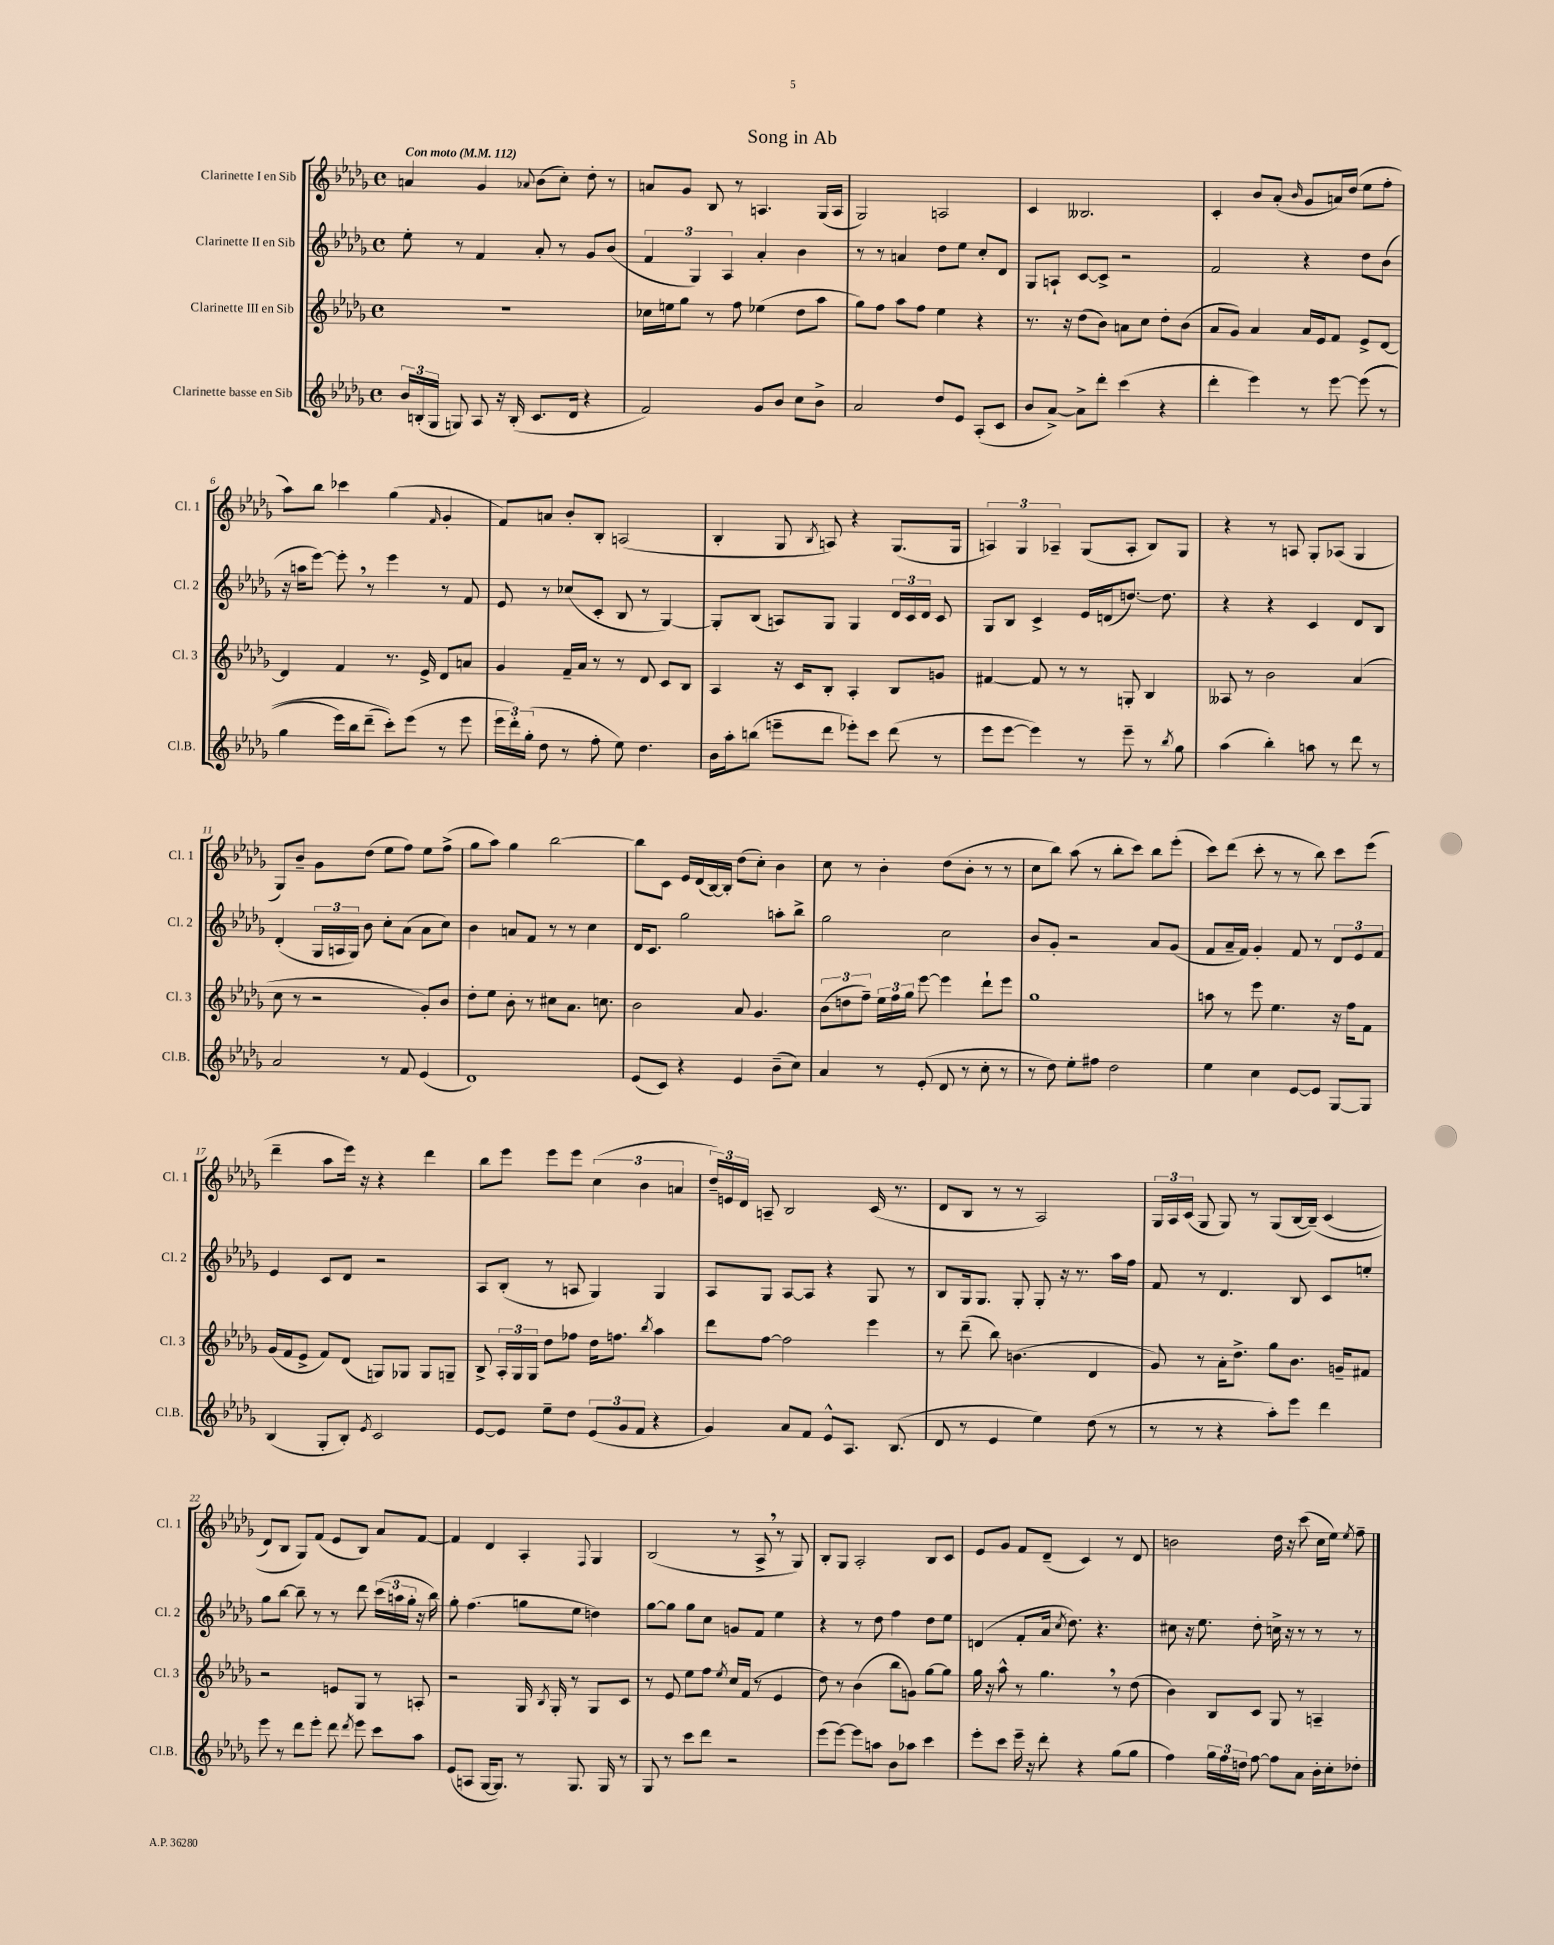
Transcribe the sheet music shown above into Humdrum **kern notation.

**kern	**kern	**kern	**kern
*staff4	*staff3	*staff2	*staff1
*clefG2	*clefG2	*clefG2	*clefG2
*k[b-e-a-d-g-]	*k[b-e-a-d-g-]	*k[b-e-a-d-g-]	*k[b-e-a-d-g-]
*M4/4	*M4/4	*M4/4	*M4/4
*met(c)	*met(c)	*met(c)	*met(c)
*MM112	*MM112	*MM112	*MM112
24b-	1r	8ee-'	4a
(24B'	.	.	.
24G-	.	.	.
8G)	.	8r	.
8A-	.	4f	4g-
16r	.	.	.
(16B'	.	.	.
.	.	.	8qqa-
8.c	.	8a-'	(8b-
.	.	8r	8cc')
16d-	.	.	.
4r	.	8g-	8dd-'
.	.	(8b-	8r
=	=	=	=
2f)	16cc-	6f	8a
.	16ee	.	.
.	8gg-	.	8g-
.	.	6G-)	.
.	8r	.	8B-
.	.	6A-	.
.	8ff	.	8r
8g-	(4ee-	4a-'	4.A
8b-	.	.	.
8cc	8dd-	4b-	.
8b-^	8aa-	.	(16G-
.	.	.	16A
=	=	=	=
2a-	8gg-)	8r	2G-)
.	8ff	8r	.
.	8aa-	4a	.
.	8ff	.	.
8dd-	4ee-	8dd-	2A
8e-	.	8ee-	.
(8A-'	4r	8cc'	.
8c	.	8d-	.
=	=	=	=
8b-	8.r	8G-	4c
[8a-^)	.	8A`	.
.	16r	.	.
8a-^]	(8dd-	[8c	2.B--
8ddd-'	8b-)	8c^]	.
(4ccc	8a	2r	.
.	8cc	.	.
4r	8dd-'	.	.
.	(8b-	.	.
=	=	=	=
4ddd-'	8a-	2f	4c'
.	8g-)	.	.
4eee-)	4a-	.	8b-
.	.	.	(8a-'
.	.	.	16qqb-
8r	16a-	4r	8g-
.	16e-	.	.
[8eee-	8f	.	16a)
.	.	.	(16dd-
&((8eee-]	8e-^	8dd-	8ee-
8r	[8d-	(8b-	8ff'
=	=	=	=
4gg-	4d-]	16r	8aa-)
.	.	16aa	.
.	.	[8eee-)	8bb-
16eee-)	4f	8eee-']	4ccc-
16bb-	.	.	.
(8ddd-~	.	8r	.
8ccc')&)	8.r	4eee-	(4gg-
(8eee-	.	.	.
.	16e-^	.	.
.	.	.	16qqf
8r	8d-	8r	4g-'
8eee-	8a	8f	.
=	=	=	=
24eee-	4g-	8e-	8f)
24ddd-')	.	.	.
(24gg-'	.	.	.
8dd-	.	8r	8a
8r	16f~	(8cc-	8b-'
.	16a-	.	.
8ff'	8r	8c'	8B-'
8ee-)	8r	8B-	(2A
4.dd-	8d-	8r	.
.	8c	[4G-)	.
.	8B-	.	.
=	=	=	=
16b-	4A-	8G-']	4B-'
16aa-'	.	.	.
(8bb	.	(8B-	.
8eee~	16r	8A)	8G-
.	16c	.	.
.	.	.	8qB-
8ddd-	8B-'	8G-	8A)
8eee-')	4A-'	4G-	4r
8ccc	.	.	.
(8ddd-	8B-	24d-	(8.G-
.	.	24c	.
.	.	24d-	.
8r	8g	8c	.
.	.	.	16G-
=	=	=	=
8eee-	[4f#	8G-	6A)
[8eee-	.	8B-	.
.	.	.	6G-
4eee-])	8f#]	4c^	.
.	.	.	6A-~
.	8r	.	.
8r	8r	16e-	(8G-
.	.	(16d	.
8eee-~	8G'	[8.dd)	8A-'
8r	4B-	.	8B-)
.	.	8.dd]	.
8qbb-	.	.	.
8gg-	.	.	8G-
=	=	=	=
(4aa-	8A--	4r	4r
.	8r	.	.
4bb-')	2b-	4r	8r
.	.	.	8A
8aa	.	4c	8G-'
8r	.	.	(8A-
8ddd-	(4a-	8d-	4G-
8r	.	8B-	.
=	=	=	=
2a-	8cc	(4d-'	8G-)
.	8r	.	8b-~
.	2r	24G-	8g-
.	.	24A	.
.	.	24G-)	.
.	.	8b-	(8dd-
8r	.	8cc'	8ee-
8f	.	(8a-	8ff)
(4e-	8g-')	8a-	8ee-
.	8b-	8cc)	(8ff^
=	=	=	=
1d-)	8dd-'	4b-	8gg-
.	8ee-	.	8aa-)
.	8b-'	8a	4gg-
.	8r	8f	.
.	8cc#	8r	[2bb-
.	8.a-	8r	.
.	.	4cc	.
.	8.cc	.	.
=	=	=	=
(8e-	2b-	16d-	8bb-]
.	.	8.c	.
8c)	.	.	8c
4r	.	2gg-	16e-
.	.	.	(16d-
.	.	.	[16B-)
.	.	.	16B-']
4e-	8a-	.	(8dd-
.	4.g-	.	8cc')
(8b-~	.	8aa'	4b-
8cc)	.	8bb-^	.
=	=	=	=
4a-	(12b-	2gg-	8cc
.	12dd	.	.
.	.	.	8r
.	12ff~)	.	.
8r	24ee-	.	4b-'
.	24ff	.	.
.	24gg-	.	.
(8e-'	[8eee-	.	.
8d-	4eee-]	2cc	(8dd-
8r	.	.	8b-'
8cc'	8ddd-`	.	8r
8r	8eee-	.	8r
=	=	=	=
8r	1gg-	8b-	8cc
8dd-)	.	8g-'	8bb-)
8ee-'	.	2r	(8aa-
8ff#	.	.	8r
2dd-	.	.	8bb-'
.	.	.	8ccc)
.	.	8a-	8bb-
.	.	(8g-	(8eee-'
=	=	=	=
4ee-	8aa	8f	8ccc)
.	8r	16a-~	(8ddd-
.	.	16f)	.
4cc	8eee-	4g-'	8ccc'
.	4.ee-	.	8r
[8e-	.	8f	8r
8e-]	.	8r	8bb-)
[8G-	16r	12d-	8ccc
.	16ff	.	.
.	.	12e-	.
8G-]	8f	.	(8eee-
.	.	12f	.
=	=	=	=
(4B-	(16g-	4e-	4ddd-~
.	16f	.	.
.	8e-^	.	.
8G-'	8f)	8c	8aa-
8B-')	(8d-	8d-	16eee-)
.	.	.	16r
8qe-	.	.	.
2c	8G)	2r	4r
.	8G-	.	.
.	8G-	.	4ddd-
.	8G~	.	.
=	=	=	=
[8e-	8B-^	8A-	8bb-
8e-]	24A-'	(8B-'	8eee-
.	24G-	.	.
.	24G-	.	.
8ee-~	8dd-	8r	8eee-
8dd-	8ff-	8A	8eee-
(12e-	16dd-	4G-)	(6cc
.	8.ff	.	.
12g-	.	.	.
12f	.	.	6b-
.	8qbb-	.	.
4r	4aa-	4G-	.
.	.	.	6a
=	=	=	=
4g-)	8ddd-	8A-	24dd-~)
.	.	.	24e
.	.	.	24d-
.	[8ff	8G-	8A~
8a-	2ff]	[8A-	2B-
8f	.	8A-]	.
8e-^^	.	4r	.
8.A-	.	.	.
.	4eee-	8G-	(16c
(8.B-	.	.	8.r
.	.	8r	.
=	=	=	=
8d-	8r	8B-	8d-
8r	(8ddd-~	16G-	8B-
.	.	8.G-	.
4e-	8bb-)	.	8r
.	(4.b	8G-'	8r
4ee-)	.	8G-'	2A-)
.	.	16r	.
.	.	8.r	.
(8dd-	4d-	.	.
8r	.	16aa-	.
.	.	16ff	.
=	=	=	=
8r	8g-)	8f	24G-
.	.	.	24A-
.	.	.	(24c
8r	8r	8r	8G-
4r	16a-'	4.d-	8G-)
.	8.dd-^	.	.
.	.	.	8r
8aa-')	8gg-	.	(8G-
8eee-	8.b-	8B-	[16B-
.	.	.	&(16B-~])
4ddd-	.	8c	(4c
.	16g~	.	.
.	8f#	8ee'	.
=	=	=	=
8eee-	2r	8gg-	8d-)
8r	.	[8bb-	8B-
8ddd-	.	8bb-~]	8G-&)
8eee-'	.	8r	(8f
8ddd-	8e	8r	8e-
8qddd-	.	.	.
8eee-	8G-	8ddd-	8B-)
8ccc	8r	(24ccc	8a-
.	.	24aa	.
.	.	24gg-'	.
8aa-	8A'	16r	[8f
.	.	16bb-)	.
=	=	=	=
(8e-	2r	8gg-'	4f]
8A	.	(4.ff	.
[16G-	.	.	4d-
8.G-])	.	.	.
8r	16G-	8gg	4A-'
.	8qB-	.	.
.	16G-'	.	.
8.G-	8r	8ee-	.
.	.	.	8qqF
.	8G-	4dd)	4G-
16G-	.	.	.
8r	8c	.	.
=	=	=	=
8G-	8r	[8gg-	(2B-
8r	8e-	8gg-]	.
8ccc	8ee-	8gg-	.
8ddd-	8ff	8cc	.
.	8qee-	.	.
2r	16cc	8g	8r
.	(16f	.	.
.	8r	8f	8A-^
.	4e-	4ee-	8r
.	.	.	8G-)
=	=	=	=
(8eee-	8dd-)	4r	8B-'
[8eee-)	8r	.	8G-
8eee-]	(4b-	8r	2A-'
8aa	.	8dd-	.
8b-	8bb-	4ff	.
8aa-	8g)	.	.
4ccc	[8gg-	8dd-	8B-
.	8gg-]	8ee-	8c
=	=	=	=
8eee-'	16gg-	(4d	8e-
.	16r	.	.
8ccc	8aa-^^	.	8g-
16eee-~	8r	8f'	8f
16r	.	.	.
8ddd-'	4.gg-	16a-	(8d-~
.	.	8qcc	.
.	.	8.dd-)	.
4r	.	.	4c)
.	.	4.r	.
(8gg-	8r	.	8r
8gg-	(8dd-	.	8d-
=	=	=	=
4ff)	4b-)	8cc#	2b
.	.	16r	.
.	.	8.ee-	.
24gg-	8B-	.	.
24ff	.	.	.
24dd	.	.	.
[8ff	8c	8dd-'	.
8ff]	8G-	16cc^	16dd-
.	.	16r	16r
8a-	8r	8r	(8ccc
16b-'	4A~	8r	16cc
16cc'	.	.	16ee-)
.	.	.	8qee-
8dd-'	.	8r	8ff~
==	==	==	==
*-	*-	*-	*-
